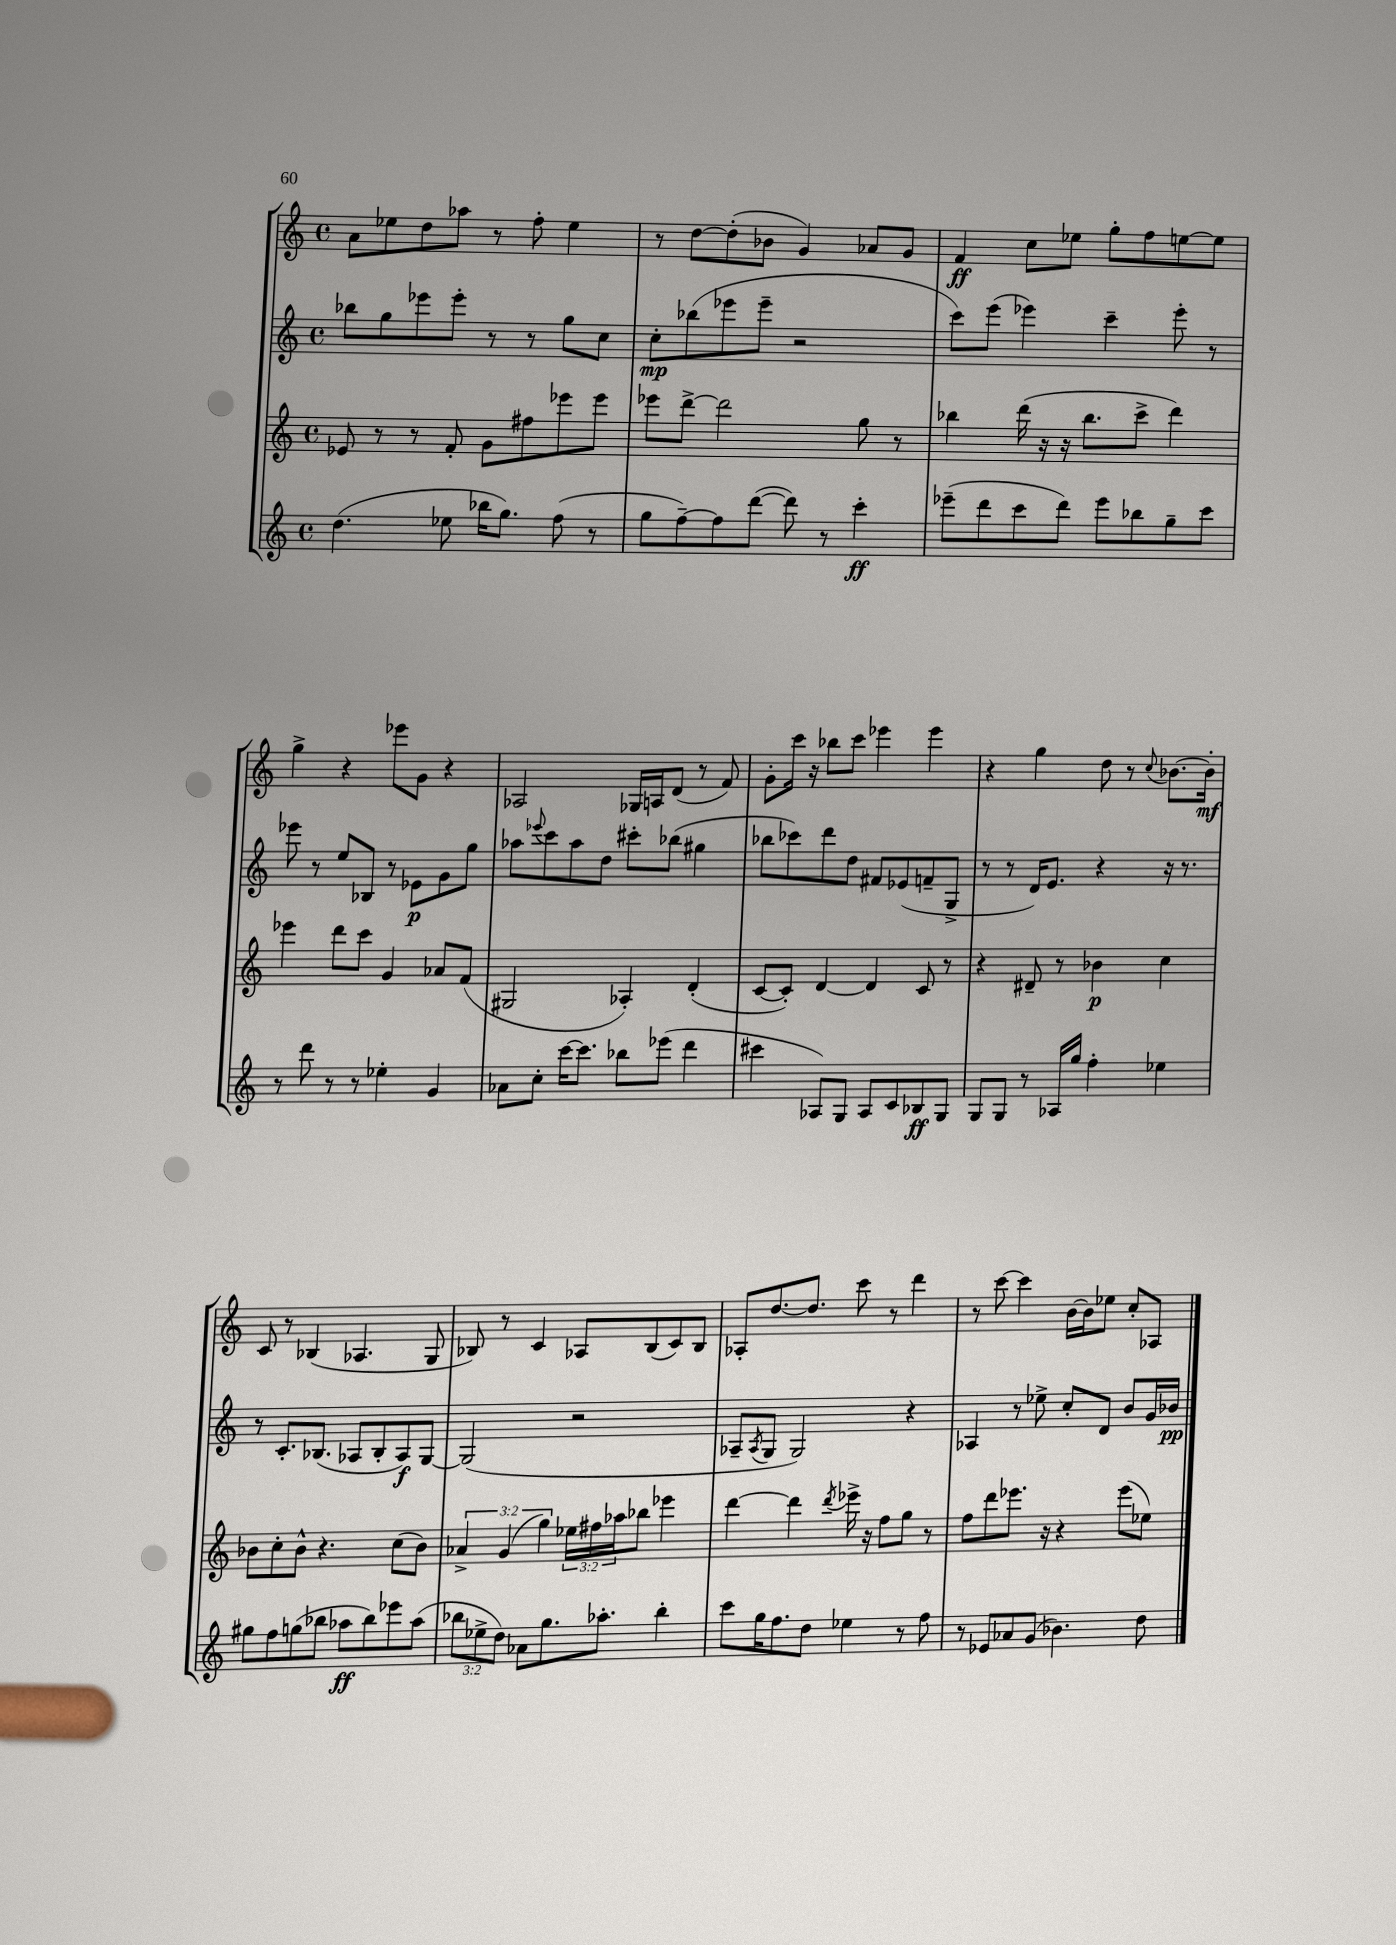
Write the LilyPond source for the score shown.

<<
\new StaffGroup <<
\new Staff = "s0" {
    \clef treble \key c \major \defaultTimeSignature \time 4/4
    a'8 ees''8 d''8 aes''8 r8 f''8-. ees''4 |
    r8 d''8~ d''8-.( bes'8 g'4) aes'8 g'8 |
    f'4\ff c''8 ees''8 g''8-. f''8 e''8~ e''8 |
    g''4-> r4 ees'''8 g'8 r4 |
    aes2 ges16 a16 d'8( r8 f'8) |
    g'8-. c'''16 r16 bes''8 c'''8 ees'''4 ees'''4 |
    r4 g''4 d''8 r8 \appoggiatura { c''8 } bes'8.~ bes'16-.\mf |
    c'8 r8 bes4( aes4. g8 |
    bes8) r8 c'4 aes8 bes8( c'8) bes8 |
    aes8-. d''8.~ d''8. c'''8 r8 d'''4 |
    r8 c'''8~ c'''4 b'16~ b'16 ees''8 c''8-. aes8 \bar "|." |
}
\new Staff = "s1" {
    \clef treble \key c \major \defaultTimeSignature \time 4/4
    bes''8 g''8 ees'''8 ees'''8-. r8 r8 g''8 c''8 |
    c''8-.\mp bes''8( ees'''8 ees'''8-- r2 |
    c'''8) e'''8( ees'''4) c'''4-- ees'''8-. r8 |
    ees'''8 r8 e''8 bes8 r8 ees'8\p g'8 g''8 |
    aes''8 \appoggiatura { ees'''8 } c'''8 aes''8 d''8 cis'''8-. bes''8( gis''4 |
    bes''8 ces'''8) d'''8 d''8 fis'8 ees'8( f'8-- g8-> |
    r8 r8 d'16) e'8. r4 r16 r8. |
    r8 c'8.-. bes8.( aes8 bes8-. aes8\f) g8~ |
    g2( r2 |
    aes8-- \acciaccatura { aes8 } g8 g2) r4 |
    aes4 r8 ees''8-> c''8-. d'8 b'8 g'16 bes'16\pp \bar "|." |
}
\new Staff = "s2" {
    \clef treble \key c \major \defaultTimeSignature \time 4/4 \override Staff.TupletNumber.text = #tuplet-number::calc-fraction-text
    ees'8 r8 r8 f'8-. g'8 fis''8 ees'''8 ees'''8 |
    ees'''8 d'''8~-> d'''2 g''8 r8 |
    bes''4 d'''16( r16 r16 bes''8. c'''8-> d'''4) |
    ees'''4 d'''8 c'''8 g'4 aes'8 f'8( |
    gis2 aes4-.) d'4-.( |
    c'8~ c'8-.) d'4~ d'4 c'8 r8 |
    r4 dis'8-- r8 bes'4\p c''4 |
    bes'8 c''8-. bes'8-^ r4. c''8( bes'8) |
    \tuplet 3/2 { aes'4-> g'4( g''4) } \tuplet 3/2 { ees''16 fis''16 aes''16 } bes''8 ees'''4 |
    d'''4~ d'''4 \acciaccatura { d'''8 } ees'''16-> r16 f''8 g''8 r8 |
    f''8 d'''8 ees'''8. r16 r4 ees'''8( ees''8) \bar "|." |
}
\new Staff = "s3" {
    \clef treble \key c \major \defaultTimeSignature \time 4/4 \override Staff.TupletNumber.text = #tuplet-number::calc-fraction-text
    d''4.( ees''8 bes''16 g''8.) f''8( r8 |
    g''8 f''8~--) f''8 d'''8~( d'''8) r8 c'''4-.\ff |
    ees'''8--( d'''8 c'''8 d'''8) ees'''8 bes''8 g''8-- c'''8 |
    r8 d'''8 r8 r8 ees''4-. g'4 |
    aes'8 c''8-. c'''16~ c'''8. bes''8 ees'''8( d'''4 |
    cis'''4 aes8) g8 aes8 c'8 bes8\ff g8 |
    g8 g8 r8 aes16 g''16 f''4-. ees''4 |
    gis''8 f''8 g''8( bes''8 aes''8\ff bes''8) ees'''8 aes''8( |
    \tuplet 3/2 { bes''8 ees''8-> d''8) } aes'8 g''8. aes''8.-. bes''4-. |
    c'''8 g''16 f''8. d''8 ees''4 r8 f''8 |
    r8 ees'8 aes'8 g'8( bes'4.) d''8 \bar "|." |
}
>>
>>
\layout { \context { \Score \remove "Bar_number_engraver" } }
